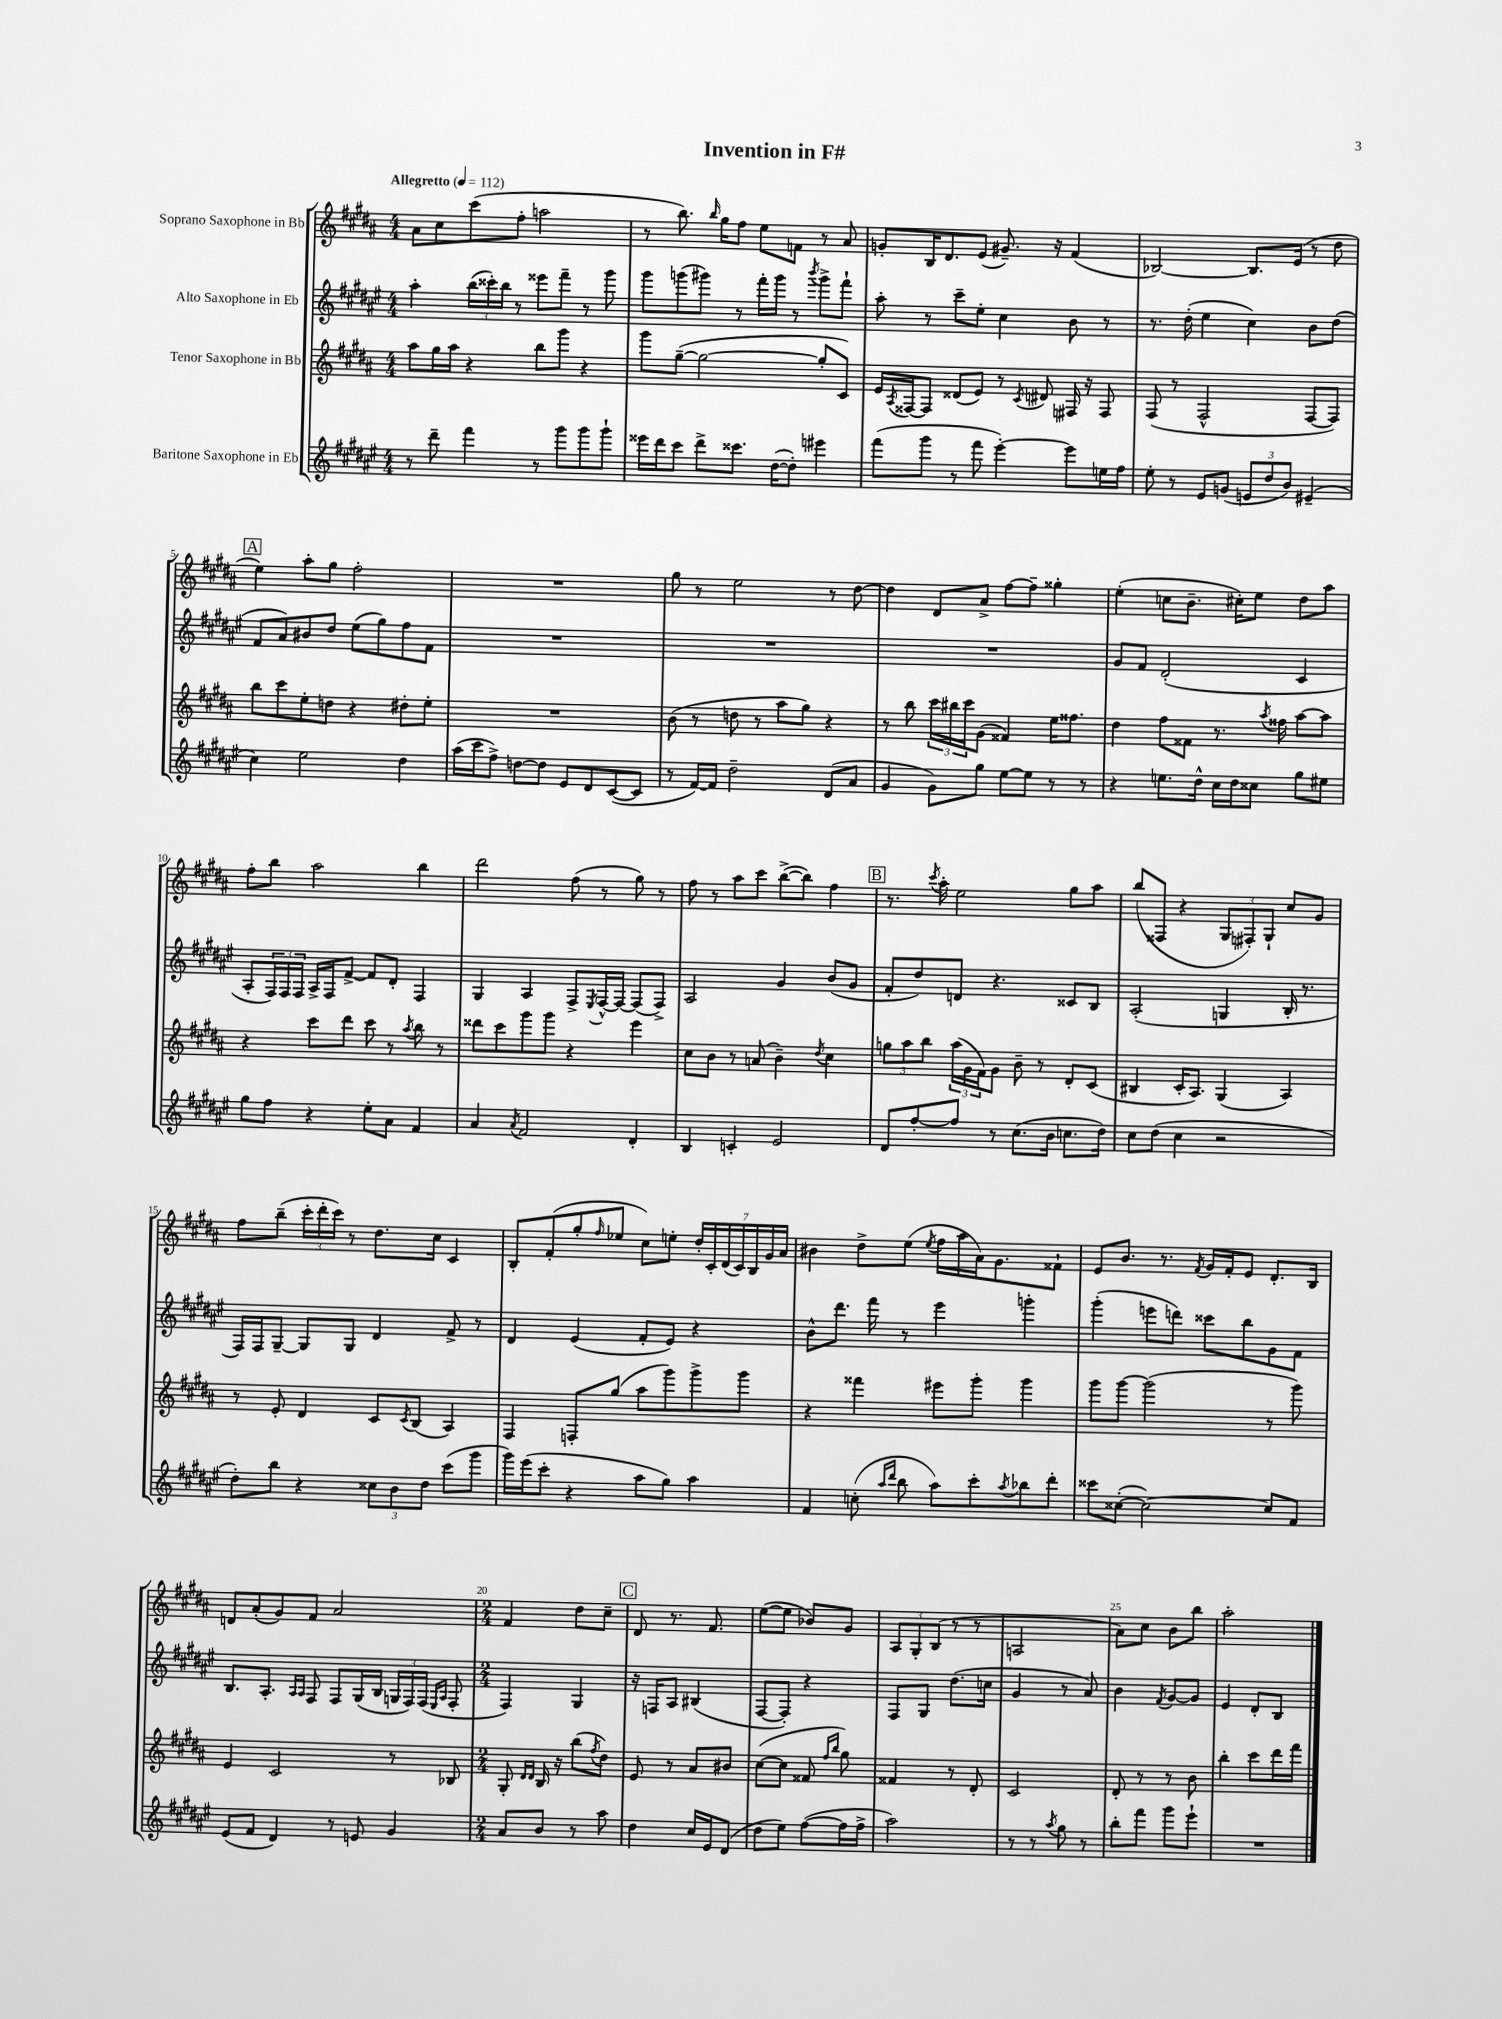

**kern	**kern	**kern	**kern
*staff4	*staff3	*staff2	*staff1
*clefG2	*clefG2	*clefG2	*clefG2
*k[f#c#g#d#a#e#]	*k[f#c#g#d#a#]	*k[f#c#g#d#a#e#]	*k[f#c#g#d#a#]
*M4/4	*M4/4	*M4/4	*M4/4
*MM112	*MM112	*MM112	*MM112
8r	8aa#\L	4aa#'\	8a#\L
8ddd#~\	16gg#\L	.	8cc#\
.	16aa#\JJ	.	.
4fff#\	4r	(24bb\LL	(8ccc#\
.	.	24ccc##'\)	.
.	.	24bb\JJ	.
.	.	8r	8ff#'\J
8r	8bb\L	8eee##\L	2aa\
8ggg#\L	8ggg#\J	8fff#~\J	.
8ggg#\	4r	8r	.
8ggg#`\J	.	8ggg#\	.
=	=	=	=
16eee##\LL	8ggg#\L	8ggg#\L	8r
16ddd#\J	.	.	.
8ccc#\J	([8gg#~\J	(8ggg\	8.bb\)
8ddd#^\L	2gg#\_	8ggg#\J)	.
.	.	.	16qqbb/
.	.	.	16gg#\LK
8.ccc##\J	.	8r	8ff#\J
.	.	16fff#'\LL	8ee\L
([16dd#\LK	.	16ggg#\JJ	.
8dd#'\]J)	.	8r	8f\J
.	.	8qbbb/	.
4eee#\	8gg#'/]L	8ggg#^\L	8r
.	8c#/J)	8fff#`\J	8a#/
=	=	=	=
(8fff#\L	16e/LL	8aa#'\	8g'/L
.	8qA#/	.	.
.	[16F##/J	.	.
8ggg#\J	8F##/]J	8r	16B/K
.	.	.	8.d#/
8r	(8d##/L	8ccc#~\L	.
8fff#\	8e/J)	8ee#'\J	(8e/J
[4eee#'\)	8r	4cc#\	8.g#~/)
.	8qc#/	.	.
.	8d#/	.	.
.	.	.	16r
8eee#\]L	16F#/	8b\	(4f#/
.	16r	.	.
16ee\L	8F#/	8r	.
16ff#\JJ	.	.	.
=	=	=	=
8ee#'\	(8F#/	8.r	[2B-/)
8r	8r	.	.
.	.	(16dd#'\	.
8e#/L	2F#^^/	4ee#\	.
(8g/J	.	.	.
12e/L	.	4cc#\)	8.B-/]L
12dd#/	.	.	.
12b/J)	.	.	.
.	.	.	(16e/Jk
(4e#~/	[8F#/L	8b\L	8r
.	8F#/]J)	(8dd#\J	8dd#\
=	=	=	=
4cc#\)	8bb\L	8f#/L	4ee\)
.	8ccc#\	8a#/)	.
2ee#\	8ee'\	8b#/	8aa#'\L
.	8dd\J	8dd#/J	8gg#\J
.	4r	(8ee#\L	2ff#'\
.	.	8gg#\)	.
4dd#\	8dd#'\L	8ff#\	.
.	8ee'\J	8f#\J	.
=	=	=	=
(16aa#\LL	1r	1r	1r
16ccc#\J	.	.	.
8ff#^\J)	.	.	.
[8dd\L	.	.	.
8dd\]J	.	.	.
8e#/L	.	.	.
8d#/	.	.	.
([8c#/	.	.	.
8c#/]J	.	.	.
=	=	=	=
8r	(8b\	1r	8gg#\
[16f#/LL)	8r	.	8r
16f#/]JJ	.	.	.
2dd#~\	8dd\	.	2ee\
.	8r	.	.
.	8aa#\L	.	.
.	8gg#\J)	.	.
(8d#/L	4r	.	8r
8a#/J	.	.	[8dd#\
=	=	=	=
4g#/	8r	1r	4dd#\]
.	8bb\	.	.
8g#\L)	24ccc#\LL	.	8d#/L
.	24bb#\	.	.
.	24ccc#\J	.	.
8gg#\J	(8g#\J	.	8a#^/J
[8ee#\L	4f##/)	.	[8ff#\L
8ee#\]J	.	.	8ff#~\]J
8r	16ee\LK	.	4gg##'\
.	8.ff##\J	.	.
8r	.	.	.
=	=	=	=
4r	4dd#\	8g#/L	(4ee'\
.	.	8f#/J	.
8.ee\L	8ff#\L	(2d#'/	8cc\L
.	8f##\J	.	8.b~\J
16dd#^^\Jk	.	.	.
16cc#\LL	8.r	.	.
16dd#\J	.	.	16cc#'\LK)
8cc##\J	.	.	8ee\J
.	8qaa#/	.	.
.	16ff##\	.	.
8gg#\L	[8aa#\L	4c#/	8dd#\L
8ee#\J	8aa#\]J	.	8aa#\J
=	=	=	=
8gg#\L	4r	8A#'/L	8ff#'\L
8ff#\J	.	24F#/L)	8bb\J
.	.	24F#/	.
.	.	24F#/JJ	.
4r	8ccc#\L	16A#^/LL	2aa#\
.	.	16F#/J	.
.	8ddd#\J	[8f#^/J	.
8ee#'\L	8ccc#\	8f#/]L	.
8a#\J	8r	8d#'/J	.
.	8qaa#/	.	.
4f#/	8bb\	4F#/	4bb\
.	8r	.	.
=	=	=	=
4a#/	8ddd##\L	4G#/	2ddd#\
.	8ccc#\	.	.
8qa#/	.	.	.
2f#/	8ggg#\	4A#/	.
.	8ggg#\J	.	.
.	4r	8F#^/L	(8ff#\
.	.	8qE#/	.
.	.	[16F#^^/L	8r
.	.	16F#/_JJ	.
4d#'/	4eee\	(8F#/]L	8gg#\)
.	.	8F#^/J)	8r
=	=	=	=
4B/	8cc#\L	2A#/	8ff#\
.	8b\J	.	8r
4c'/	8r	.	8aa#\L
.	(8a/	.	8ccc#\J
2e#/	4b~\)	4g#/	([8bb^\L
.	.	.	8bb\]J)
.	8qdd#/	.	.
.	4cc#\	(8b/L	4ff#\
.	.	8g#/J	.
=	=	=	=
8d#/L	12gg\L	8f#'/L	8.r
.	12aa#\	.	.
[8ff#'/	.	8dd#/)	.
.	12bb\J	.	.
.	.	.	8qccc#/
.	.	.	16aa#'\
8ff#/]J	(24aa#\LL	8d/J	2ee\
.	24g#\	.	.
.	24f#\J)	.	.
8r	8g#\J	4.r	.
(8.cc#\L	8b~\	.	.
.	8r	.	.
16b\Jk	.	.	.
8.cc\L	8d#'/L	8c##/L	8gg#\L
.	(8c#/J	8B/J	8aa#\J
16dd#\Jk)	.	.	.
=	=	=	=
8cc#\L	4B#/	(2A#'/	(8bb/L
(8dd#\J	.	.	8F##/J
4cc#\	16c#'/LK	.	4r
.	8.A#/J)	.	.
2r	(4G#/	4G/	12G#/L
.	.	.	12F#'/)
.	.	.	12G#`/J
.	4A#/)	16B'/	8cc#/L
.	.	8.r	.
.	.	.	8g#/J
=	=	=	=
8dd#'\L)	8r	16F#/LL)	8ff#\L
.	.	16F#/J	.
8bb\J	8e'/	[8G#~/J	(8bb~\J
4r	4d#/	8G#/]L	24ccc#'\LL
.	.	.	24ddd#'\
.	.	.	24ccc#\JJ)
.	.	8G#/J	8r
12cc##\L	8c#/L	4d#/	8.dd#\L
12b\	.	.	.
.	8qc#/	.	.
.	(8B/J	.	.
12dd#\J	.	.	.
.	.	.	16cc#\Jk
(8ccc#\L	4A#/)	8f#^/	4c#/
8ggg#\J	.	8r	.
=	=	=	=
16ggg#\LL)	4F#/	4d#/	8B'/L
(16eee#\J	.	.	.
8ccc#'\J	.	.	(8f#'/
4r	8F'/L	(4e#/	8gg#'/
.	.	.	16qqff#/
.	(8gg#/J	.	8ee-/J
8aa#\L	8aa#\L	8f#'/L	8cc#\L)
8gg#\J)	8ggg#\)	8e#/J)	8ee'\J
4aa#\	8ggg#^\	4r	28dd#'/LL
.	.	.	28c#'/
.	.	.	(28d#/
.	.	.	28c#/)
.	8ggg#\J	.	.
.	.	.	28B/
.	.	.	28g#/
.	.	.	28a#/JJ
=	=	=	=
4f#/	4r	8b^^\L	4b#\
.	.	8.ddd#\J	.
(8cc'\	4fff##\	.	8dd#^\L
.	.	16fff#\	.
16qqaa#/LL	.	.	.
16qqddd#/JJ	.	.	.
8bb\	.	8r	(8ee\J
.	.	.	8qee/
8aa#\L)	8eee#\L	4eee#\	16ff#\LL
.	.	.	16aa#\
8ccc#'\	8ggg#'\J	.	16a#\J)
.	.	.	8.g#\
8qaa#/	.	.	.
8bb-\	4ggg#\	4ggg'\	.
8ddd#'\J	.	.	8f##`\J
=	=	=	=
8ccc##\L	8ggg#\L	(4ggg#'\	8e/L
([8cc##'\J	[8ggg#\J	.	8.b/J
2cc##\_)	(2ggg#\]	8eee\L	.
.	.	.	8.r
.	.	8ddd\J)	.
.	.	.	8qf#/
.	.	8ccc##\L	16g#/LL
.	.	.	16f#'/J
.	.	8bb\	8e/J
8cc##/]L	8r	8g#\	8.d#'/L
8f#/J	8ggg#\)	8f#\J	.
.	.	.	16B/Jk
=	=	=	=
(8e#/L	4e/	8.B/L	8d/L
8f#/J	.	.	(8a#'/
.	.	8.A#'/J	.
4d#/)	2c#/	.	8g#/)
.	.	16qqA#/LL	.
.	.	16qqA#/JJ	.
.	.	8F#/	8f#/J
8r	.	8F#/L	2a#/
8e/	.	(16G#/L	.
.	.	16B/JJ	.
4g#/	8r	24G/LL	.
.	.	24F#/)	.
.	.	(24F#/JJ	.
.	.	16qqE#/LL	.
.	.	16qqA#/JJ	.
.	8B-/	8F#'/	.
=	=	=	=
*M2/4	*M2/4	*M2/4	*M2/4
8a#/L	8G#'/	4F#/)	4f#/
.	16qqd#/LL	.	.
.	16qqd#/JJ	.	.
8b/J	16B/	.	.
.	16r	.	.
8r	(8bb\L	4G#/	8dd#\L
.	8qff#/	.	.
8aa#\	8dd#\J)	.	8cc#~\J
=	=	=	=
4dd#\	8e/	16r	8d#/
.	.	16F/LK	.
.	8r	8A#/J	8.r
16cc#/LL	8a#/L	(4B#/	.
16e#/J	.	.	8.f#/
(8d#/J	8b#/J	.	.
=	=	=	=
8dd#\L	([8cc#\L	[8F#/L	([8ee\L
8ee#\J)	8cc#\]J	8F#'/]J)	8ee\]J
([8ff#\L	8f##/	4r	8b-/L)
.	16qqff#/LL	.	.
.	16qqbb/JJ	.	.
16ff#\]L	8gg#\)	.	8g#/J
16ff#^\JJ	.	.	.
=	=	=	=
2aa#\)	4f##/	8F#/L	12A#/L
.	.	.	12G#'/
.	.	8G#/J	.
.	.	.	(12B/J
.	8r	(8.dd#\L	8r
.	8d#'/	.	8r
.	.	16cc\Jk	.
=	=	=	=
8r	2c#/	4g#/	2A/
8r	.	.	.
8qaa#/	.	.	.
8gg#\	.	8r	.
8r	.	8a#/)	.
=	=	=	=
8bb'\L	8d#'/	4b\	8a#\L)
8fff#\J	8r	.	8cc#\J
.	.	8qf#/	.
8ggg#\L	8r	[8g#/L	8b\L
8eee#`\J	8b\	8g#/]J	8bb\J
=	=	=	=
2r	4bb'\	4e#/	2aa#'\
.	8ccc#\L	8d#'/L	.
.	16ddd#\L	8B/J	.
.	16fff#\JJ	.	.
==	==	==	==
*-	*-	*-	*-
